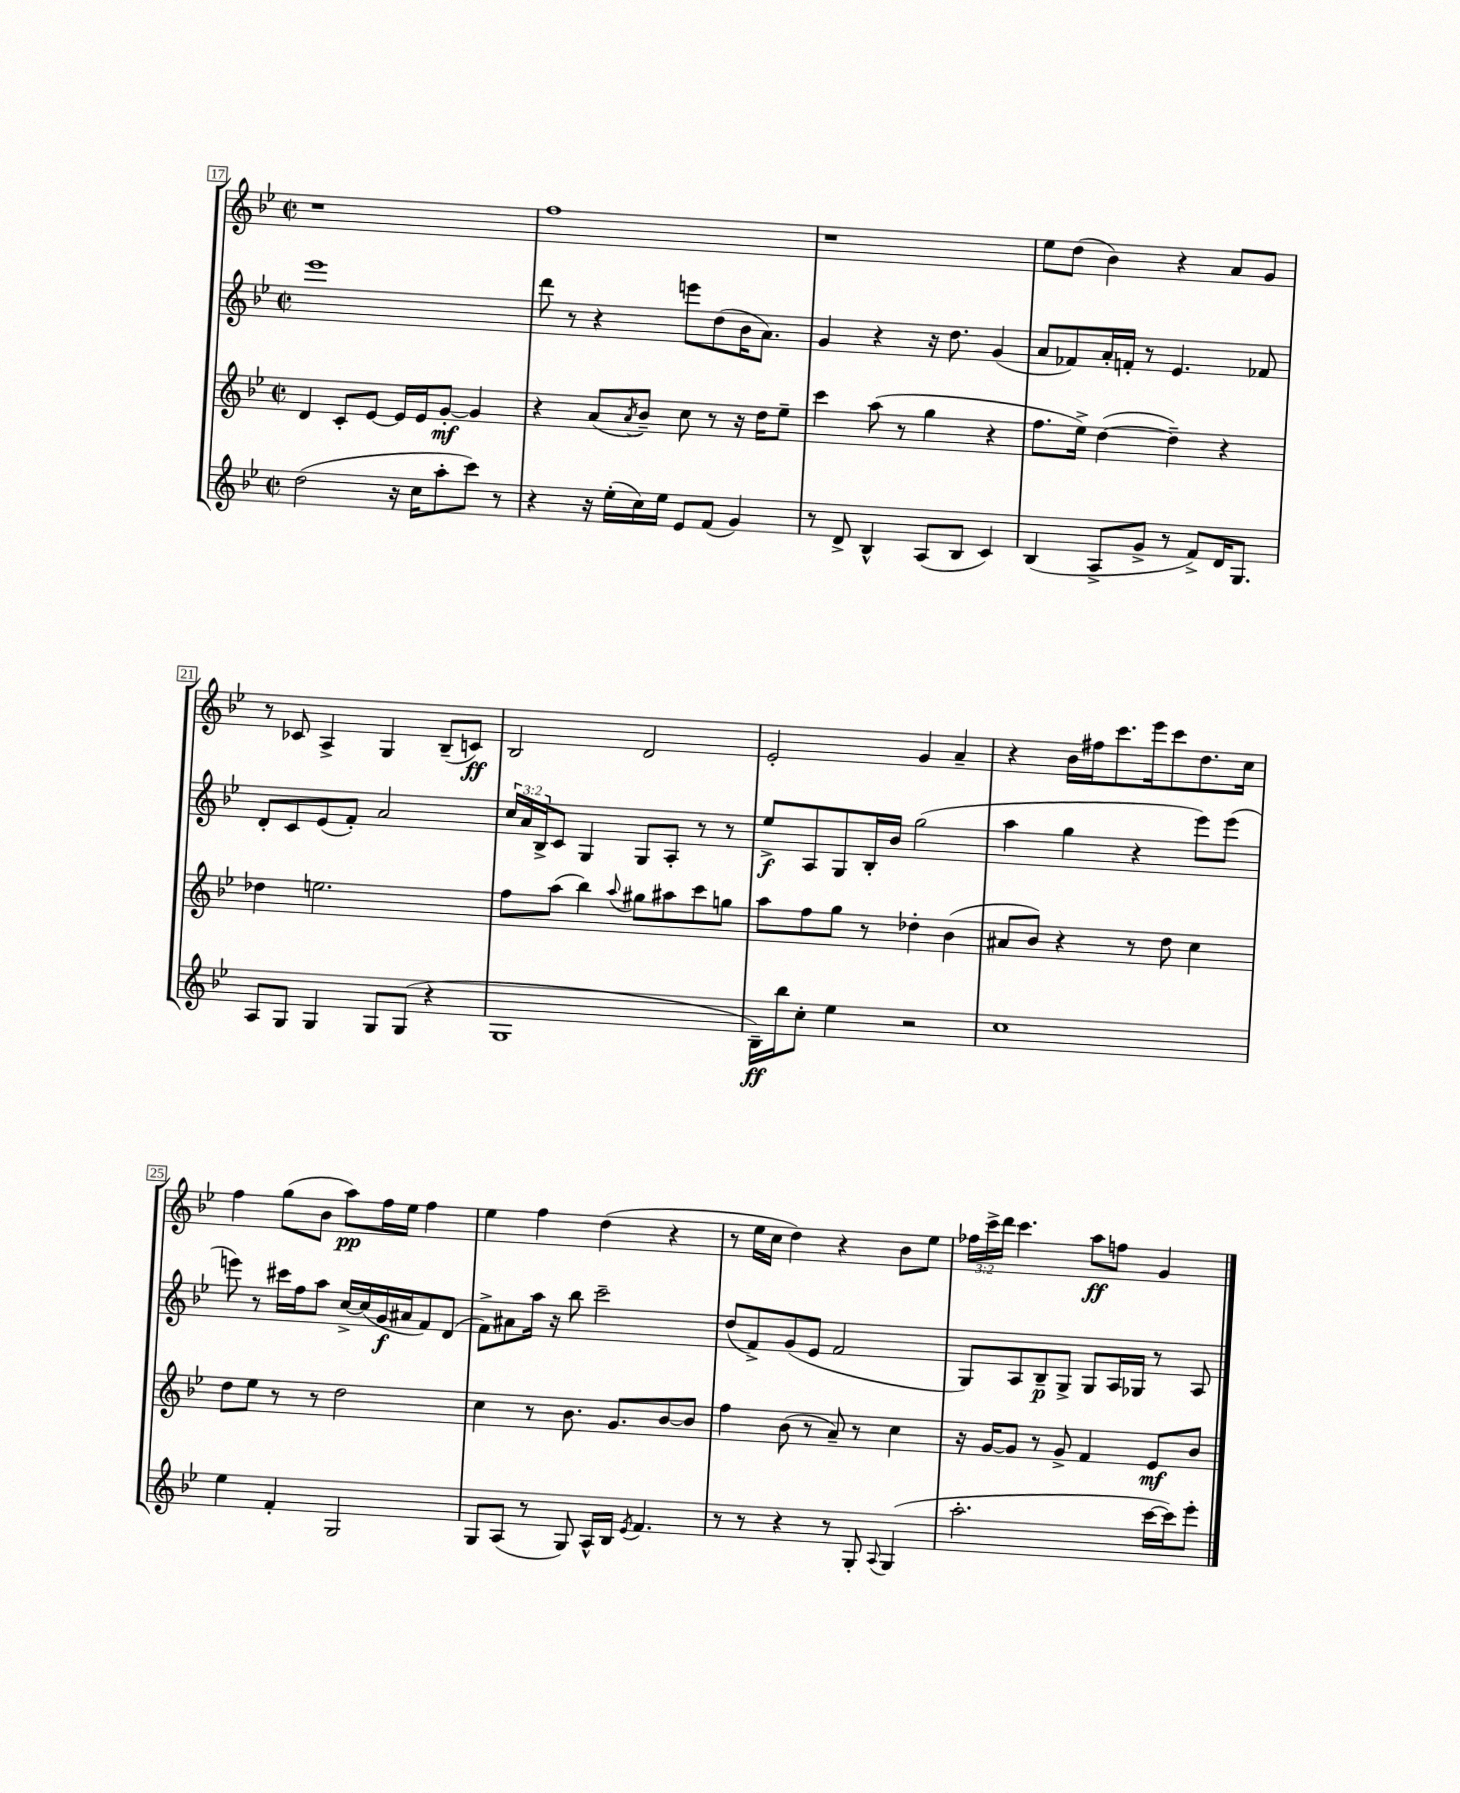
<<
\new StaffGroup <<
\new Staff = "s0" {
    \clef treble \key bes \major \defaultTimeSignature \time 2/2 \override Staff.TupletNumber.text = #tuplet-number::calc-fraction-text
    r1 |
    f''1 |
    r1 |
    ees''8 d''8( bes'4) r4 a'8 g'8 |
    r8 ces'8 a4-> g4 bes8--( c'8\ff) |
    bes2 d'2 |
    ees'2-. g'4 a'4-- |
    r4 bes'16 fis''16 c'''8. ees'''16 c'''8 d''8. c''16 |
    f''4 g''8( bes'8 a''8\pp) f''16 ees''16 f''4 |
    ees''4 f''4 d''4( r4 |
    r8 ees''16 c''16 d''4) r4 bes'8 ees''8 |
    \tuplet 3/2 { fes''16 c'''16-> d'''16 } c'''4. a''8\ff f''8 g'4 \bar "|." |
}
\new Staff = "s1" {
    \clef treble \key bes \major \defaultTimeSignature \time 2/2 \override Staff.TupletNumber.text = #tuplet-number::calc-fraction-text
    ees'''1 |
    d'''8 r8 r4 e'''8 d''8( bes'16 a'8.) |
    g'4 r4 r16 d''8. g'4( |
    a'8 fes'8) a'16-. f'16-. r8 ees'4. fes'8 |
    d'8-. c'8 ees'8( f'8-.) a'2 |
    \tuplet 3/2 { c''16 a'16 bes16-> } c'8 g4 g8 a8-. r8 r8 |
    ees''8->\f a8 g8 bes16-. bes'16 g''2( |
    a''4 g''4 r4 ees'''8) ees'''8( |
    e'''8) r8 cis'''16 f''16 a''8 c''16~-> c''16( g'16\f ais'16 f'8) d'8( |
    f'8->) ais'8 a''16 r16 bes''8 c'''2-- |
    d''8( f'8->) g'8( ees'8 f'2 |
    g8) a8 bes8--\p g8-> g8 a16 ges16 r8 a8 \bar "|." |
}
\new Staff = "s2" {
    \clef treble \key bes \major \defaultTimeSignature \time 2/2
    d'4 c'8-. ees'8~ ees'16 ees'16 g'8~-.\mf g'4 |
    r4 a'8( \acciaccatura { a'8 } bes'8--) c''8 r8 r16 d''16 ees''8-- |
    c'''4 a''8( r8 g''4 r4 |
    f''8. ees''16->) d''4~( d''4--) r4 |
    des''4 e''2. |
    f''8 a''8( bes''4) \appoggiatura { a''8 } gis''8 ais''8 c'''8 g''8 |
    a''8 f''8 g''8 r8 des''4-. bes'4( |
    ais'8 bes'8) r4 r8 d''8 c''4 |
    d''8 ees''8 r8 r8 d''2 |
    c''4 r8 bes'8. g'8. bes'8~ bes'8 |
    f''4 bes'8( r8 a'8--) r8 c''4 |
    r16 g'16~ g'8 r8 g'8-> f'4 ees'8\mf bes'8 \bar "|." |
}
\new Staff = "s3" {
    \clef treble \key bes \major \defaultTimeSignature \time 2/2
    d''2( r16 c''16 a''8-. c'''8) r8 |
    r4 r16 ees''16-.( c''16) ees''16 ees'8 f'8( g'4) |
    r8 d'8-> bes4-^ a8( bes8 c'4) |
    bes4( a8-> g'8-> r8 f'8->) d'16 g8. |
    a8 g8 g4 g8 g8( r4 |
    g1 |
    bes16--\ff) bes''16 c''8-. ees''4 r2 |
    c''1 |
    ees''4 f'4-. g2 |
    g8 a8( r8 g8) a16-^ bes16 \acciaccatura { ees'8 } f'4. |
    r8 r8 r4 r8 g8-. \appoggiatura { a8 } g4( |
    a''2.-. c'''16~ c'''16) ees'''8-. \bar "|." |
}
>>
>>
\layout { \context { \Score currentBarNumber = #17 \override BarNumber.stencil = #(make-stencil-boxer 0.1 0.3 ly:text-interface::print) } }
